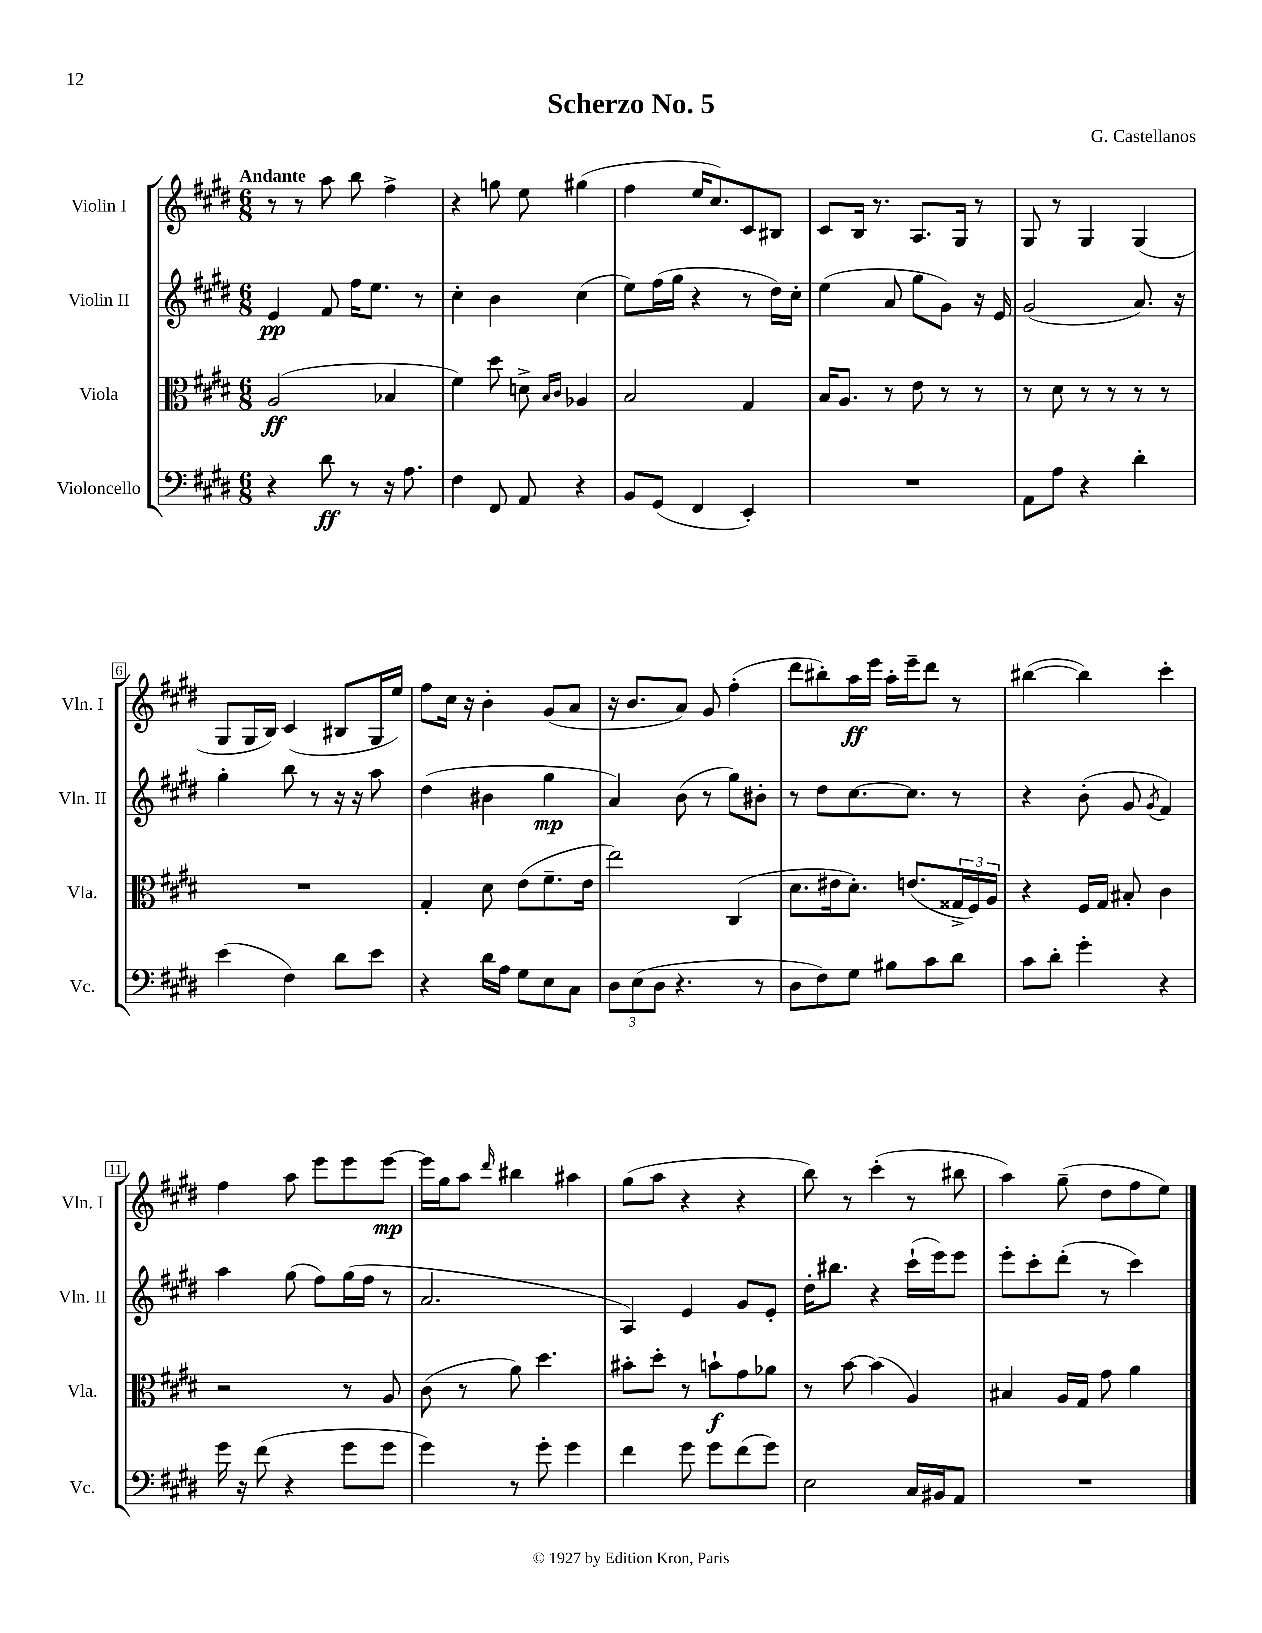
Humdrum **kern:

**kern	**kern	**kern	**kern
*staff4	*staff3	*staff2	*staff1
*clefF4	*clefC3	*clefG2	*clefG2
*k[f#c#g#d#]	*k[f#c#g#d#]	*k[f#c#g#d#]	*k[f#c#g#d#]
*M6/8	*M6/8	*M6/8	*M6/8
4r	(2A	4e	8r
.	.	.	8r
8d#	.	8f#	8aa
8r	.	16ff#	8bb
.	.	8.ee	.
16r	4B-	.	4ff#^
8.A	.	.	.
.	.	8r	.
=	=	=	=
4F#	4f#)	4cc#'	4r
8FF#	8dd#	4b	8gg
8AA	8d^	.	8ee
.	16qqB	.	.
.	16qqc#	.	.
4r	4A-	(4cc#	(4gg#
=	=	=	=
8BB	2B	8ee)	4ff#
(8GG#	.	(16ff#	.
.	.	16gg#	.
4FF#	.	4r	16ee
.	.	.	8.cc#)
4EE')	4G#	8r	8c#
.	.	16dd#)	8B#
.	.	16cc#'	.
=	=	=	=
2.r	16B	(4ee	8c#
.	8.A	.	.
.	.	.	16B
.	.	.	8.r
.	8r	8a	.
.	8e	8gg#	8.A
.	8r	8g#)	.
.	.	.	16G#
.	8r	16r	8r
.	.	16e	.
=	=	=	=
8AA	8r	(2g#	8G#
8A	8d#	.	8r
4r	8r	.	4G#
.	8r	.	.
4d#'	8r	8.a)	(4G#
.	8r	.	.
.	.	16r	.
=	=	=	=
(4e	2.r	4gg#'	8G#
.	.	.	16G#
.	.	.	16B)
4F#)	.	8bb	(4c#
.	.	8r	.
8d#	.	16r	8B#
.	.	16r	.
8e	.	8aa	16G#
.	.	.	16ee)
=	=	=	=
4r	4G#'	(4dd#	8ff#
.	.	.	16cc#
.	.	.	16r
16d#	8d#	4b#	4b'
16A	.	.	.
8G#	(8e	.	.
8E	8.f#~	4gg#	(8g#
8C#	.	.	8a
.	16e	.	.
=	=	=	=
12D#	2ee)	4a)	16r
.	.	.	8.b
(12E	.	.	.
12D#	.	.	.
4.r	.	(8b	8a)
.	.	8r	8g#
.	(4C#	8gg#)	(4ff#'
8r	.	8b#'	.
=	=	=	=
8D#	8.d#	8r	8ddd#
8F#)	.	8dd#	8bb#')
.	16e#	.	.
8G#	8.d#')	[8.cc#	16aa
.	.	.	16eee
8B#	.	.	16aa'
.	(8.e	8.cc#]	16eee~
8c#	.	.	8ddd#
8d#	24G##^	8r	8r
.	24F#)	.	.
.	24A	.	.
=	=	=	=
8c#	4r	4r	([4bb#
8d#'	.	.	.
4g#'	16F#	(8b'	4bb#])
.	16G#	.	.
.	8B#'	8g#	.
.	.	8qg#	.
4r	4c#	4f#)	4ccc#'
=	=	=	=
16g#	2r	4aa	4ff#
16r	.	.	.
(8f#	.	.	.
4r	.	(8gg#	8aa
.	.	8ff#)	8eee
8g#	8r	(16gg#	8eee
.	.	16ff#	.
8g#	8A	8r	[8eee
=	=	=	=
4g#)	(8c#	2.a	16eee]
.	.	.	16gg#
.	8r	.	8aa
.	.	.	16qqddd#
8r	8a)	.	4bb#
8g#'	4.dd#	.	.
4g#	.	.	4aa#
=	=	=	=
4f#	8b#'	4A)	(8gg#
.	8dd#'	.	8aa
8g#	8r	4e	4r
8g#	8b`	.	.
(8f#	8g#	8g#	4r
8g#)	8a-	8e'	.
=	=	=	=
2E	8r	16dd#'	8bb)
.	.	8.bb#	.
.	[8b	.	8r
.	(4b]	4r	(4ccc#'
16C#	4A)	(16ccc#`	8r
16BB#	.	16eee)	.
8AA	.	8eee	8bb#
=	=	=	=
2.r	4B#	8eee'	4aa)
.	.	8ccc#'	.
.	16A	(8ddd#'	(8gg#~
.	16G#	.	.
.	8g#	8r	8dd#
.	4a	4ccc#)	8ff#
.	.	.	8ee)
==	==	==	==
*-	*-	*-	*-
